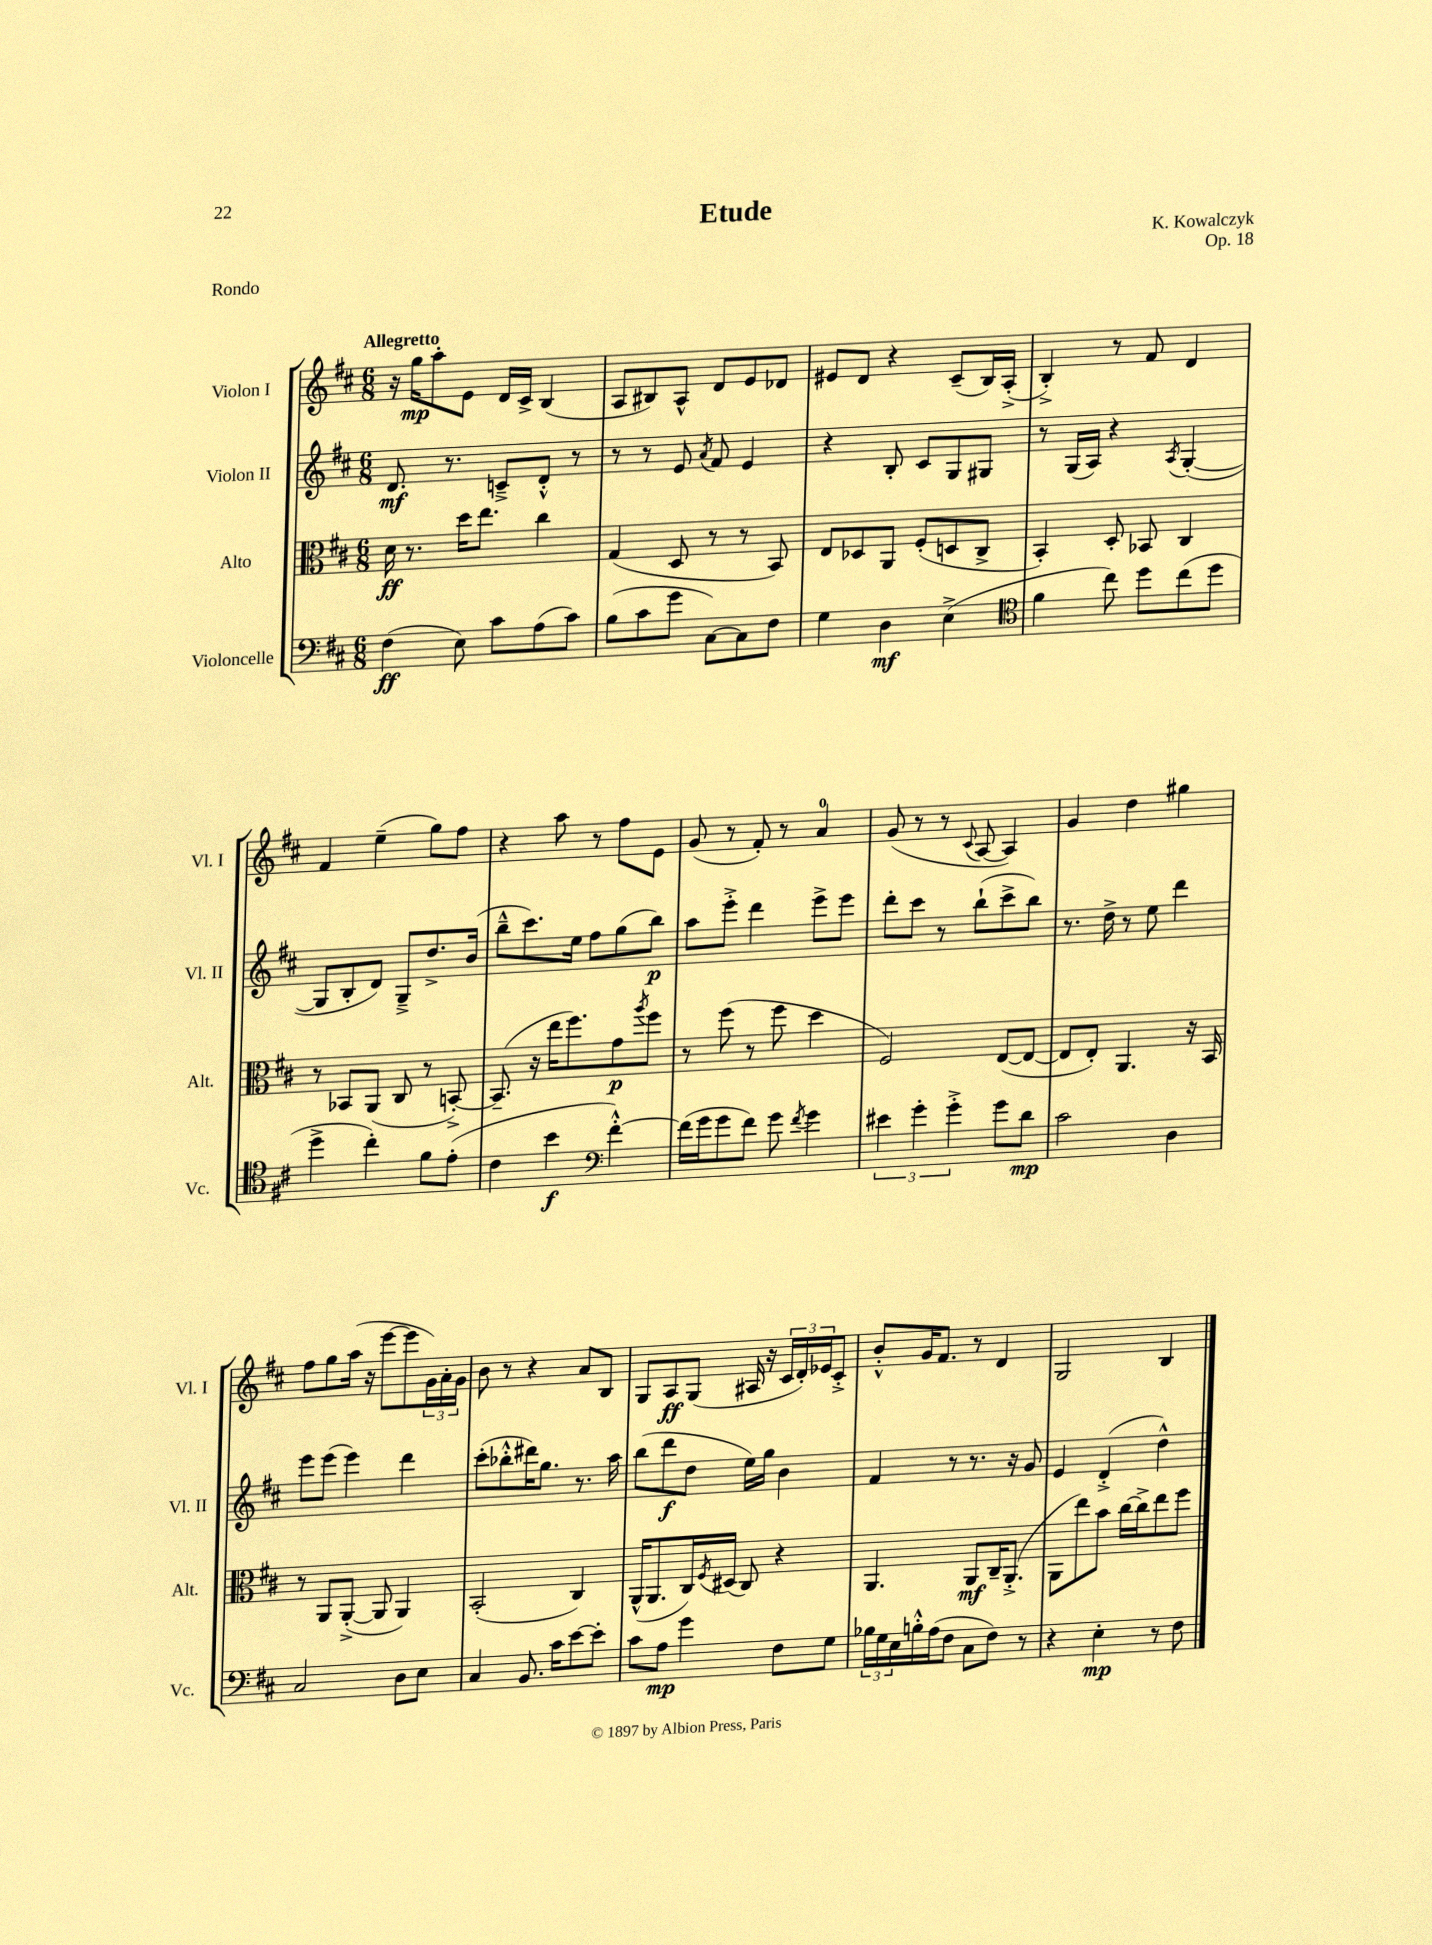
\header { title = "Etude" composer = "K. Kowalczyk" opus = "Op. 18" piece = "Rondo" }
<<
\new StaffGroup <<
\new Staff = "s0" \with { instrumentName = "Violon I" shortInstrumentName = "Vl. I" } {
    \clef treble \key d \major \numericTimeSignature \time 6/8 \tempo "Allegretto"
    r16 g''16\mp a''8-. e'8 d'16 cis'16-> b4( |
    a8 bis8) a8-^ d'8 e'8 des'8 |
    eis'8 d'8 r4 cis'8--( b16) a16-.->( |
    b4-.->) r8 fis'8 d'4 |
    fis'4 e''4--( g''8) fis''8 |
    r4 a''8 r8 fis''8 e'8 |
    g'8( r8 fis'8-.) r8 a'4-0 |
    g'8( r8 r8 \appoggiatura { cis'8 } a8~ a4) |
    g'4 d''4 gis''4 |
    fis''8 g''8 a''16( r16 e'''8~ e'''8 \tuplet 3/2 { g'16) a'16-. g'16 } |
    b'8 r8 r4 a'8 b8 |
    g8 a8\ff g8( ais16 r16 \tuplet 3/2 { cis'16 d'16-.) ees'16 } cis'8-.-> |
    b'8-.-^ g'16 fis'8. r8 d'4 |
    g2 b4 \bar "|." |
}
\new Staff = "s1" \with { instrumentName = "Violon II" shortInstrumentName = "Vl. II" } {
    \clef treble \key d \major \numericTimeSignature \time 6/8
    d'8.\mf r8. c'8---> d'8-.-^ r8 |
    r8 r8 e'8 \acciaccatura { a'8 } fis'8 e'4 |
    r4 b8-. cis'8 g8 gis8 |
    r8 g16( a16) r4 \acciaccatura { a8 } g4~-.( |
    g8 b8-. d'8) g8---> d''8.-> b'16( |
    b''8---^ cis'''8.) e''16 fis''8 g''8( b''8\p) |
    a''8 e'''8-.-> d'''4 e'''8-> e'''8 |
    d'''8-. cis'''8 r8 b''8-!( cis'''8-> b''8) |
    r8. d''16-> r8 e''8 d'''4 |
    e'''8 e'''8( e'''4) d'''4 |
    cis'''8-.( bes''8-.-^ dis'''16) g''8. r8. a''16 |
    b''8( d'''8\f d''8 e''16) g''16 b'4 |
    fis'4 r8 r8. r16 g'8 |
    e'4 d'4-.->( d''4-^) \bar "|." |
}
\new Staff = "s2" \with { instrumentName = "Alto" shortInstrumentName = "Alt." } {
    \clef alto \key d \major \numericTimeSignature \time 6/8
    d'16\ff r8. d''16 e''8. cis''4 |
    g4( d8 r8 r8 b,8) |
    e8 des8 a,8 fis8-.( d8 cis8-> |
    b,4-.) d8-. bes,8 cis4 |
    r8 bes,8 a,8( cis8 r8 b,8~-.->) |
    b,8.--( r16 e''16 fis''8.) g'8\p \acciaccatura { a''8 } fis''8 |
    r8 fis''8( r8 fis''8 d''4 |
    fis2) e8~( e8~ |
    e8 e8-.) a,4. r16 b,16 |
    r8 a,8 a,8~-.->( a,8 a,4) |
    b,2-.( cis4) |
    a,16-^( a,8. cis16) \acciaccatura { fis8 } dis16( cis8) r4 |
    a,4. a,8\mf cis16-- a,8.-.->( |
    a,8 e''8) b'8 cis''16~ cis''16-> e''8 fis''8 \bar "|." |
}
\new Staff = "s3" \with { instrumentName = "Violoncelle" shortInstrumentName = "Vc." } {
    \clef bass \key d \major \numericTimeSignature \time 6/8
    fis4\ff( e8) cis'8 a8( cis'8) |
    b8( cis'8 g'8 cis8~) cis8 fis8 |
    g4 d4\mf e4->( |
    \clef tenor fis'4 cis''8) d''8 cis''8( d''8 |
    d''4-> cis''4-.) fis'8 e'8-.( |
    cis'4 b'4\f \clef bass fis'4~-.-^) |
    fis'16( g'16 g'8 fis'8) g'8 \acciaccatura { fis'8 } g'4 |
    \tuplet 3/2 { eis'4 g'4-. g'4-.-> } g'8 d'8\mp |
    cis'2 d4 |
    cis2 d8 e8 |
    cis4 b,8. cis'16 e'8~ e'8-. |
    cis'8 a8\mp g'4 fis8 g8 |
    \tuplet 3/2 { bes16 g16 e16 } b16-.-^ a16( fis8 cis8 fis8) r8 |
    r4 e4-.\mp r8 fis8 \bar "|." |
}
>>
>>
\layout { \context { \Score \remove "Bar_number_engraver" } }
